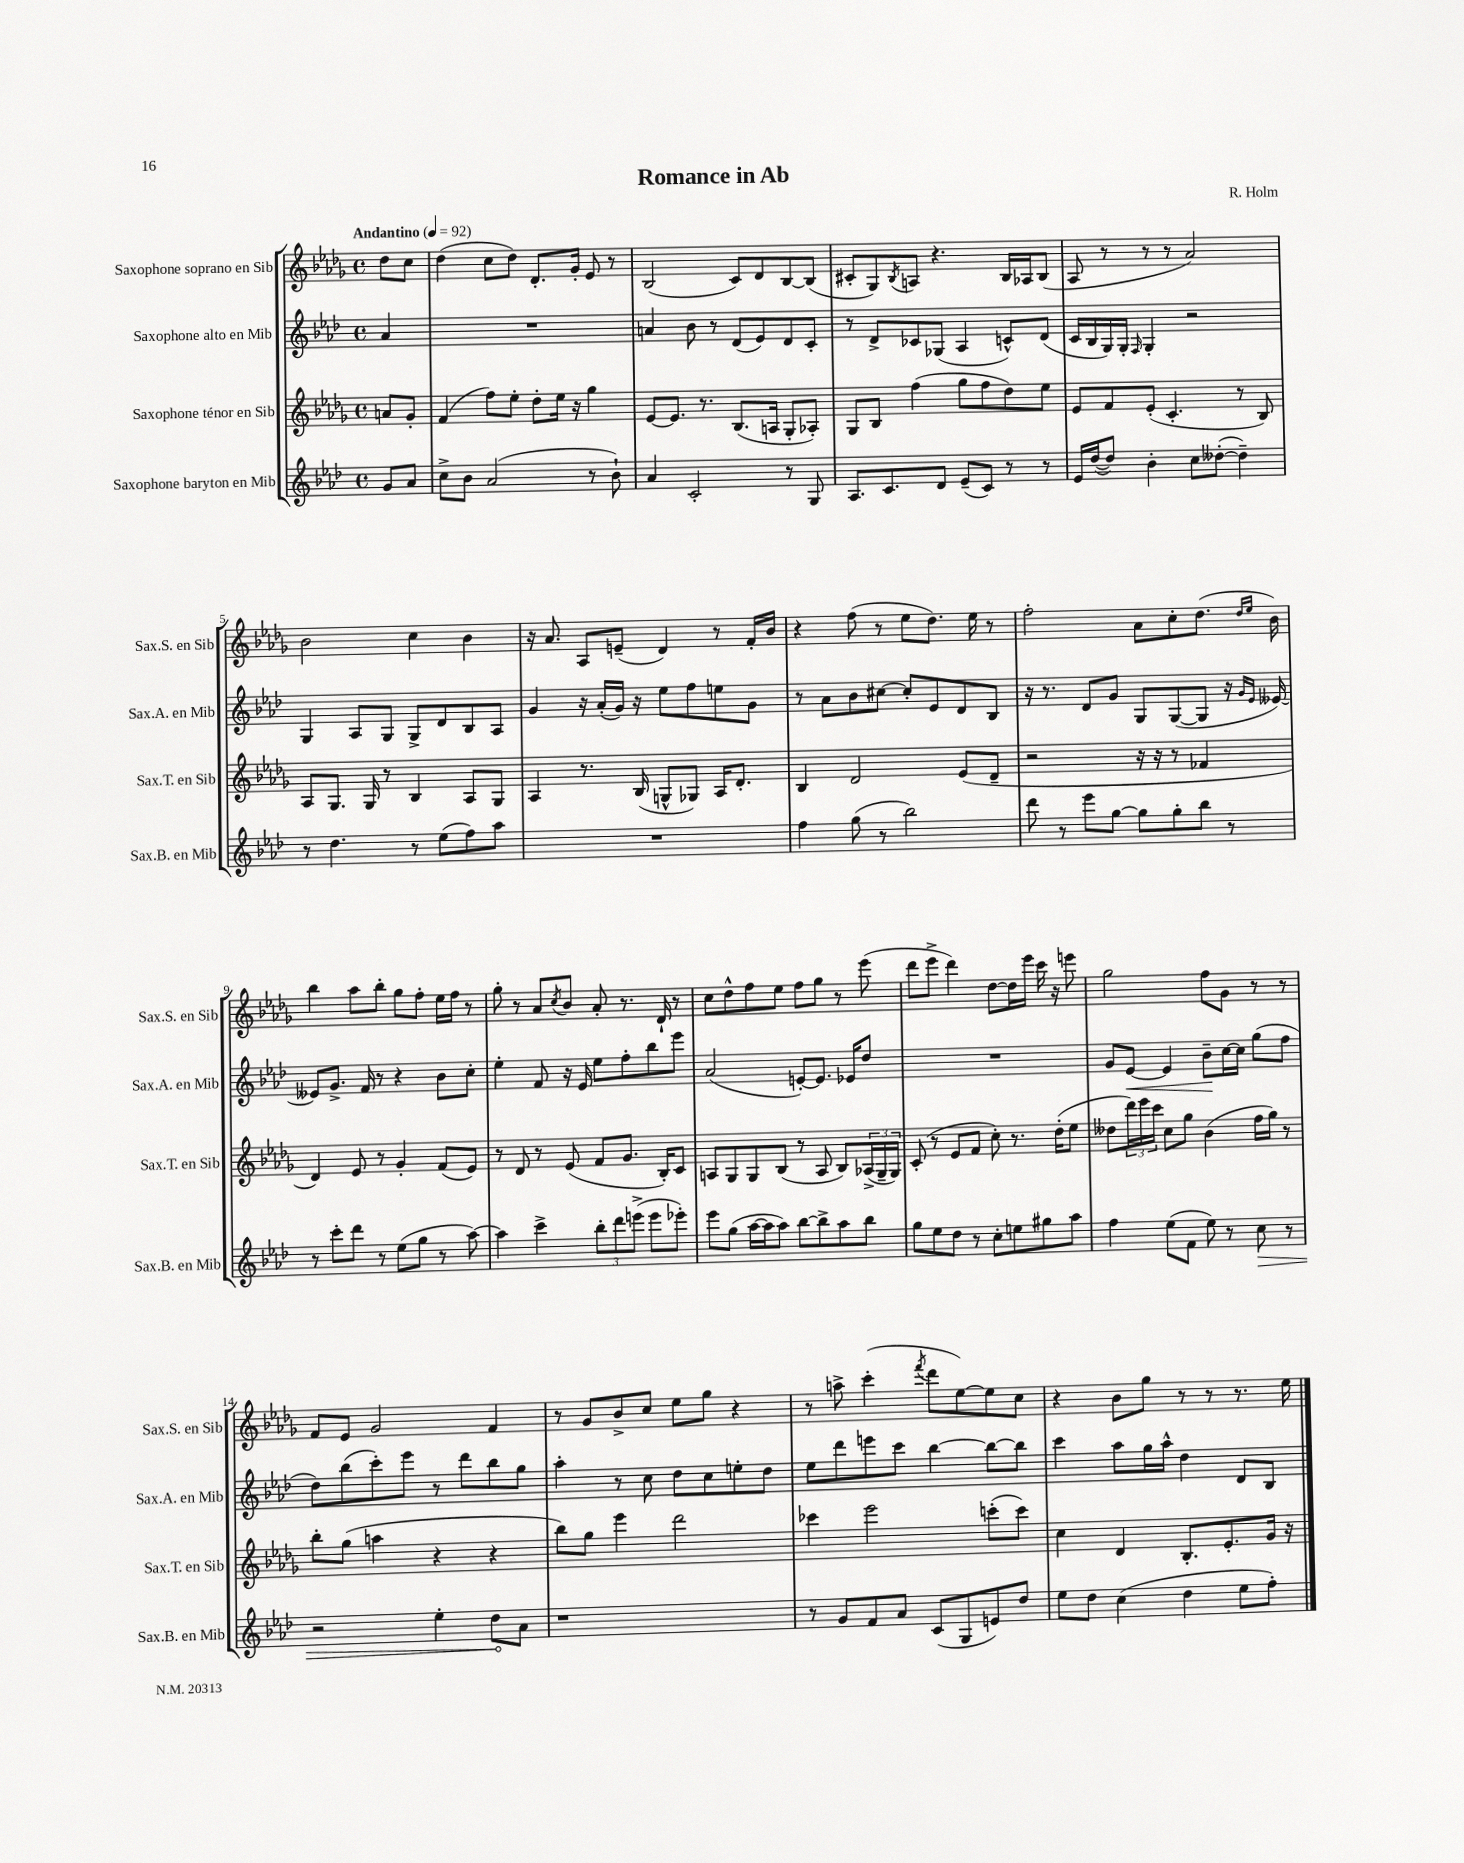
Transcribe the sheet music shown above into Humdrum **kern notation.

**kern	**dynam	**kern	**kern	**dynam	**kern
*part4	*part4	*part3	*part2	*part2	*part1
*staff4	*staff4	*staff3	*staff2	*staff2	*staff1
*I"Saxophone baryton en Mib	*	*I"Saxophone ténor en Sib	*I"Saxophone alto en Mib	*	*I"Saxophone soprano en Sib
*I'Sax.B. en Mib	*	*I'Sax.T. en Sib	*I'Sax.A. en Mib	*	*I'Sax.S. en Sib
*clefG2	*	*clefG2	*clefG2	*	*clefG2
*k[b-e-a-d-]	*	*k[b-e-a-d-g-]	*k[b-e-a-d-]	*	*k[b-e-a-d-g-]
*M4/4	*	*M4/4	*M4/4	*	*M4/4
*met(c)	*	*met(c)	*met(c)	*	*met(c)
*MM92	*	*MM92	*MM92	*	*MM92
=	=	=	=	=	=
!	!	!	!	!	!LO:TX:a:B:t=Andantino
8g/L	.	8an/L	4a-/	.	8dd-\L
8a-/J	.	8g-'/J	.	.	8cc\J
=1	=1	=1	=1	=1	=1
8cc^\L	.	(4f/	1r	.	(4dd-\
8b-\J	.	.	.	.	.
(2a-/	.	8ff\L)	.	.	8cc\L
.	.	8ee-'\J	.	.	8dd-\J)
.	.	8dd-'\L	.	.	8.d-'/L
.	.	16ee-\Jk	.	.	.
.	.	16r	.	.	16g-'/Jk
8r	.	4gg-\	.	.	8e-/
8b-`\)	.	.	.	.	8r
=2	=2	=2	=2	=2	=2
4a-/	.	[8e-/L	4an/	.	(2B-/
.	.	8.e-/J]	.	.	.
2c'/	.	.	8b-\	.	.
.	.	8.r	.	.	.
.	.	.	8r	.	.
.	.	(8.B-/L	(8d-/L	.	8c/L)
.	.	.	8e-/)	.	8d-/
.	.	16An/Jk	.	.	.
8r	.	8G-'/L	8d-/	.	[8B-/
8G/	.	8A-X'/J)	8c'/J	.	(8B-/J]
=3	=3	=3	=3	=3	=3
8.A-/L	.	8G-/L	8r	.	8c#X'/L
.	.	8B-/J	8d-^/L	.	8G-/)
8.c/	.	.	.	.	.
.	.	.	.	.	8qB-/
.	.	(4ff\	8c-X/	.	8An/J
8d-/J	.	.	(8G-X/J	.	4.r
(8e-~/L	.	8gg-\L	4A-/	.	.
8c/J)	.	8ff\	.	.	.
8r	.	8dd-\)	8cn^^/L)	.	16B-/LL
.	.	.	.	.	16A-X/J
8r	.	8ee-\J	(8d-/J	.	(8B-/J
=4	=4	=4	=4	=4	=4
16e-/LL	.	8e-/L	16c/LL	.	8A-/
([16dd-/J	.	.	16B-/	.	.
8dd-/J])	.	8f/	16G/)	.	8r
.	.	.	16G'/JJ	.	.
.	.	.	16qqF/	.	.
4b-'\	.	(8e-'/J	4G'/	.	8r
.	.	4.c'/	.	.	8r
8cc\L	.	.	2r	.	2a-/)
([8dd--X'\J	.	.	.	.	.
4dd--~\])	.	8r	.	.	.
.	.	8B-/)	.	.	.
!!LO:LB:g=z
=5	=5	=5	=5	=5	=5
8r	.	8A-/L	4G/	.	2b-\
4.dd-\	.	8.G-/J	.	.	.
.	.	.	8A-/L	.	.
.	.	16G-/	.	.	.
.	.	8r	8G/J	.	.
8r	.	4B-/	8G^/L	.	4cc\
(8ee-\L	.	.	8d-/	.	.
8ff\)	.	8A-/L	8B-/	.	4b-\
8aa-\J	.	8G-/J	8A-/J	.	.
=6	=6	=6	=6	=6	=6
1r	.	4A-/	4g/	.	16r
.	.	.	.	.	8.a-/
.	.	8.r	16r	.	8A-/L
.	.	.	(16a-'/LL	.	.
.	.	.	16g/JJ)	.	(8en~/J
.	.	(16B-/	16r	.	.
.	.	8Gn^^/L	8ee-\L	.	4d-/)
.	.	8G-X/J)	8ff\	.	.
.	.	16A-/KL	8een\	.	8r
.	.	8.d-'/J	.	.	.
.	.	.	8g\J	.	16f'/LL
.	.	.	.	.	16b-/JJ
=7	=7	=7	=7	=7	=7
4ff\	.	4B-/	8r	.	4r
.	.	.	8a-\L	.	.
(8gg\	.	2d-/	8b-\	.	(8ff\
8r	.	.	[8cc#X\J	.	8r
2bb-\)	.	.	8cc#'/L]	.	8ee-\L
.	.	.	8e-/	.	8.dd-\J)
.	.	(8e-/L	8d-/	.	.
.	.	.	.	.	16ee-\
.	.	8d-~/J	8B-/J	.	8r
=8	=8	=8	=8	=8	=8
8ddd-\	.	2r	16r	.	2ff'\
.	.	.	8.r	.	.
8r	.	.	.	.	.
8eee-\L	.	.	8d-/L	.	.
[8gg\J	.	.	8g/J	.	.
8gg\L]	.	16r	8G/L	.	8a-\L
.	.	16r	.	.	.
8gg'\	.	8r	([8G/	.	8cc'\
8bb-\J	.	4f-X/	8G/J]	.	(8.dd-\J
8r	.	.	16r	.	.
.	.	.	16qqg/LL	.	16qqdd-/LL
.	.	.	16qqe-/JJ	.	16qqee-/JJ
.	.	.	[16e--X/)	.	16b-\)
!!LO:LB:g=z
=9	=9	=9	=9	=9	=9
8r	.	4d-/)	8e--X/L]	.	4bb-\
8ccc'\L	.	.	8.g^/J	.	.
8ddd-\J	.	8e-/	.	.	8aa-\L
.	.	.	16f/	.	.
8r	.	8r	8r	.	8bb-'\J
(8ee-\L	.	4g-'/	4r	.	8gg-\L
8gg\J	.	.	.	.	8ff'\J
8r	.	(8f/L	8b-\L	.	16ee-\LL
.	.	.	.	.	16ff\JJ
[8aa-\)	.	8e-/J)	8cc'\J	.	8r
=10	=10	=10	=10	=10	=10
4aa-\]	.	8r	4ee-'\	.	8gg-'\
.	.	8d-/	.	.	8r
4ccc^\	.	8r	8f/	.	8a-/L
.	.	.	.	.	8qcc/
.	.	(8e-/	16r	.	8b-/J
.	.	.	16e-/	.	.
12bb-'\L	.	8f/L	8ee-\L	.	8a-'/
12ddd-\	.	.	.	.	.
.	.	8.g-/J	8ff'\	.	8.r
(12eeen^\J	.	.	.	.	.
8eee\L	.	.	8bb-\	.	.
.	.	16B-'/KL)	.	.	16d-`/
8eee-X'\J)	.	8c/J	8eee-\J	.	8r
=11	=11	=11	=11	=11	=11
8eee-\L	.	8An/L	(2a-/	.	8cc\L
(8gg\J	.	8G-/	.	.	8dd-^^\
[16aa-\LL	.	8G-/	.	.	8ff\
16aa-\J]	.	.	.	.	.
8aa-\J)	.	(8B-/J	.	.	8ee-\J
[8bb-\L	.	8r	[8en'/L)	.	8ff\L
8bb-^\]	.	8A/	8.e/J]	.	8gg-\J
8aa-\	.	8B-/L)	.	.	8r
.	.	.	16e-X/KL	.	.
8bb-\J	.	(24A-X^/L	8dd-/J	.	(8eee-\
.	.	24G-~/	.	.	.
.	.	24G-/JJ)	.	.	.
=12	=12	=12	=12	=12	=12
8gg\L	.	(8c'/	1r	.	8ddd-\L
8ee-\	.	8r	.	.	8eee-^\J
8dd-\J	.	8e-/L	.	.	4ddd-\)
8r	.	8f/J	.	.	.
8cc'\L	.	8cc'\)	.	.	[8dd-\L
8een\	.	8.r	.	.	16dd-\L]
.	.	.	.	.	16eee-\JJ
8gg#X\	.	.	.	.	16ccc\
.	.	(16dd-'\KL	.	.	16r
8aa-\J	.	8ee-\J	.	.	8eeen\
=13	=13	=13	=13	=13	=13
4ff\	.	8dd--X\L	8g/L	.	2gg-\
!	!	!	!	!LO:HP:b	!
.	.	24ddd-\L)	[8e-/J	<	.
.	.	24eee-\	.	.	.
.	.	24ccc\JJ	.	.	.
(8ee-\L	.	8cc\L	4e-/]	.	.
8f\J	.	8gg-\J	.	.	.
8ee-\)	.	(4b-\	8b-~\L	.	8ff\L
8r	.	.	[16cc\L	[	8g-\J
.	.	.	16cc\JJ]	.	.
!	!LO:HP:b	!	!	!	!
8cc\	>	16ff\LL	(8gg\L	.	8r
.	.	16gg-\JJ)	.	.	.
8r	.	8r	8ff\J	.	8r
!!LO:LB:g=z
=14	=14	=14	=14	=14	=14
2r	.	8bb-'\L	8dd-\L)	.	8f/L
.	.	(8gg-\J	(8bb-\	.	8e-/J
.	.	4aan\	8ccc'\)	.	2g-/
.	.	.	8eee-\J	.	.
4ee-'\	.	4r	8r	.	.
.	.	.	8ddd-\L	.	.
8dd-\L	.	4r	8bb-\	.	4f/
8a-\J	]	.	8gg\J	.	.
=15	=15	=15	=15	=15	=15
1r	.	8bb-\L)	4aa-'\	.	8r
.	.	8gg-\J	.	.	8g-/L
.	.	4eee-\	8r	.	8b-^/
.	.	.	8cc\	.	8cc/J
.	.	2ddd-\	8dd-\L	.	8ee-\L
.	.	.	8cc\	.	8gg-\J
.	.	.	8een'\	.	4r
.	.	.	8dd-\J	.	.
=16	=16	=16	=16	=16	=16
8r	.	4ccc-X\	8ee-\L	.	8r
8g/L	.	.	8ddd-\	.	8aan^\
8f/	.	2eee-\	8eeen\	.	(4ccc'\
8a-/J	.	.	8ccc\J	.	.
.	.	.	.	.	8qfff/
(8c/L	.	.	[4bb-\	.	8ddd-\L
8G/	.	.	.	.	[8ee-\)
8en/)	.	(8cccn'\L	8bb-\L_	.	8ee-\]
8dd-/J	.	8ccc\J)	8bb-\J]	.	8cc\J
=17	=17	=17	=17	=17	=17
8ee-\L	.	4cc\	4ccc\	.	4r
8dd-\J	.	.	.	.	.
(4cc\	.	4d-/	8aa-\L	.	8b-\L
.	.	.	16gg\L	.	8gg-\J
.	.	.	16aa-^^\JJ	.	.
4dd-\	.	8.B-'/L	4dd-\	.	8r
.	.	.	.	.	8r
.	.	8.e-'/	.	.	.
8ee-\L	.	.	8d-/L	.	8.r
8ff'\J)	.	16g-/Jk	8B-/J	.	.
.	.	16r	.	.	16ee-\
==	==	==	==	==	==
*-	*-	*-	*-	*-	*-
